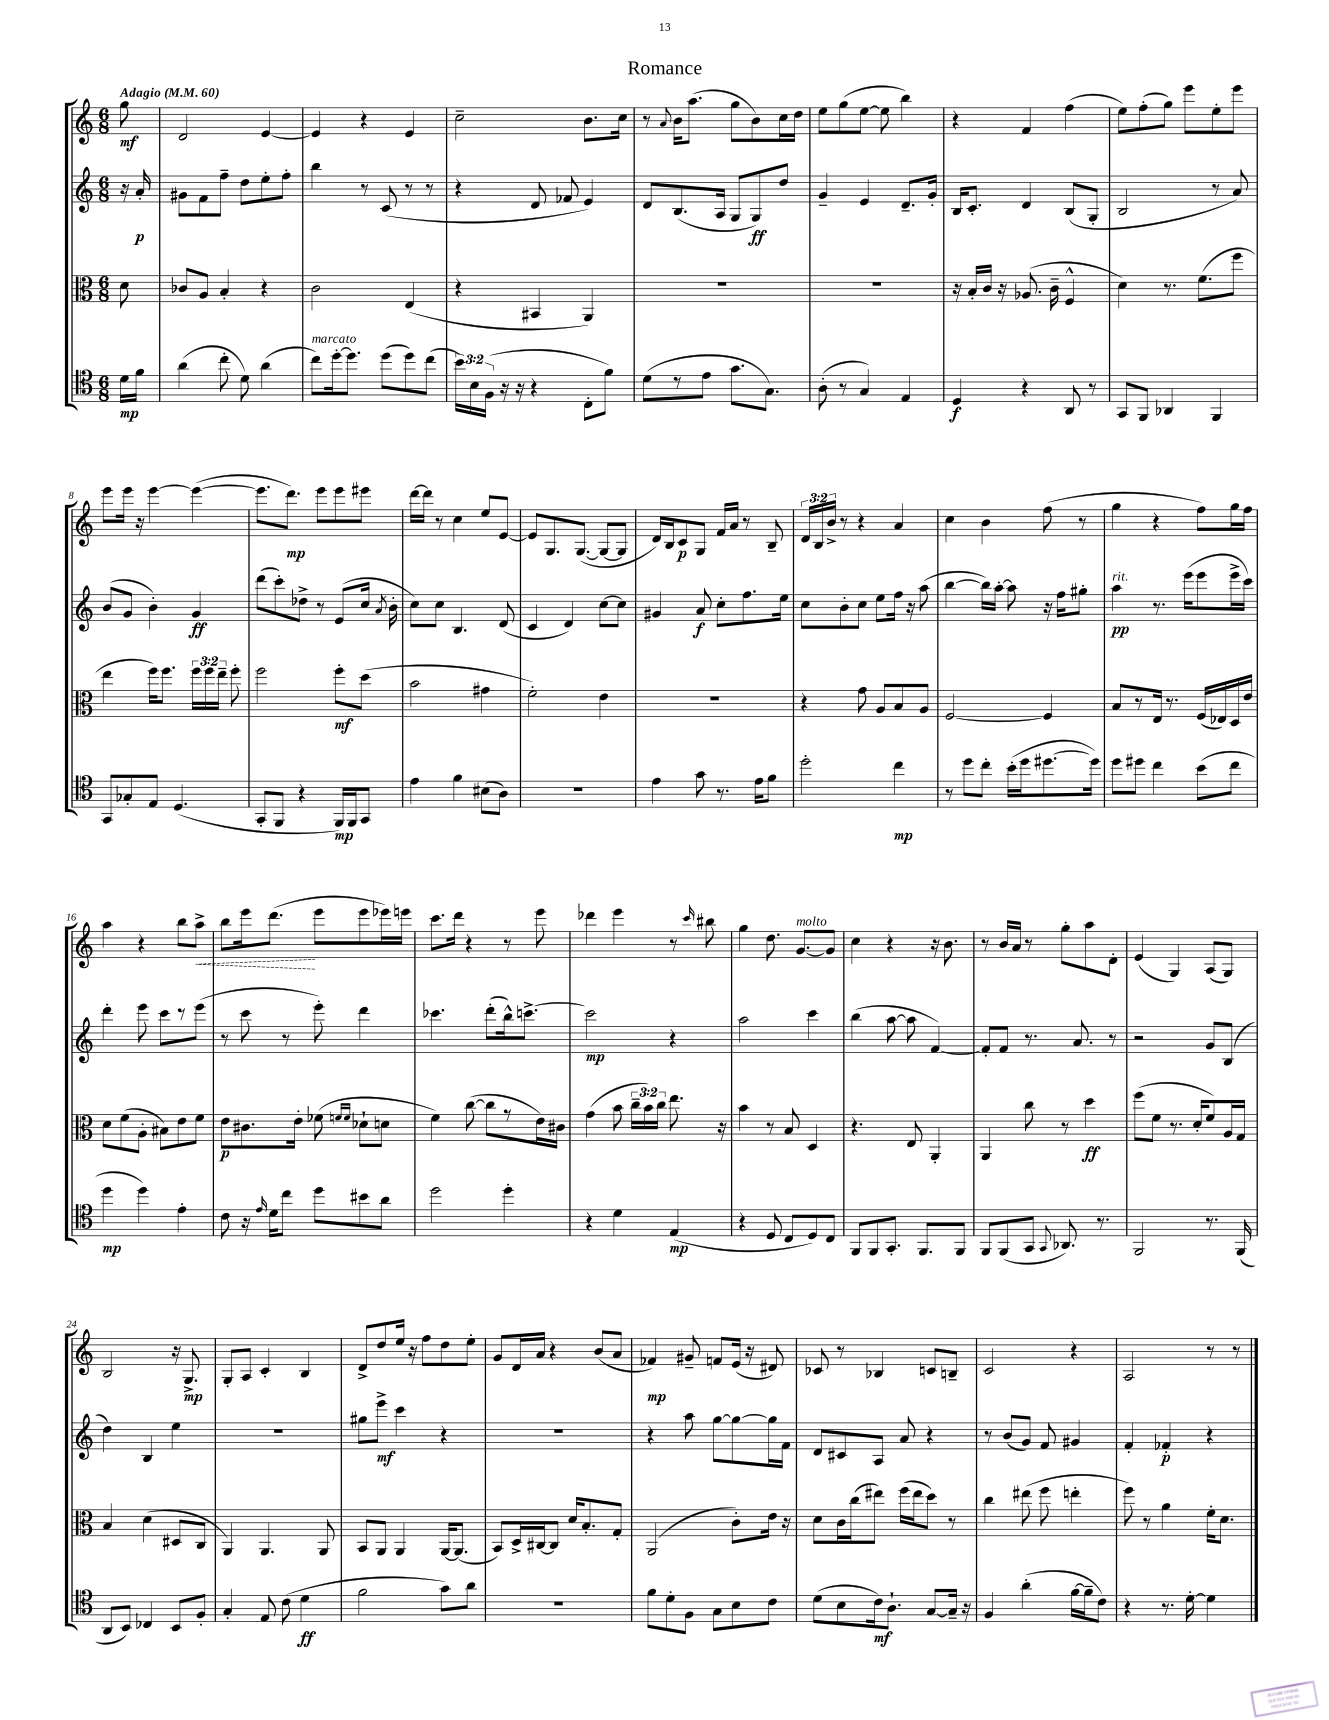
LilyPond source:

\header { title = "Romance" }
<<
\new StaffGroup <<
\new Staff = "s0" {
    \clef treble \key c \major \numericTimeSignature \time 6/8 \override Staff.TupletNumber.text = #tuplet-number::calc-fraction-text \partial 8 \tempo "Adagio" 4 = 60
    \autoBeamOff g''8\mf |
    d'2 e'4~ |
    e'4 r4 e'4 |
    c''2-- b'8.[ c''16] |
    r8 \appoggiatura { a'8 } b'16[ a''8.]( g''8[ b'8) c''16 d''16] |
    e''8[ g''8( e''8]~ e''8 b''4) |
    r4 f'4 f''4( |
    e''8[) f''8-.( g''8]) e'''8[ e''8-. e'''8] |
    e'''8[ e'''16] r16 e'''4~ e'''4~( |
    e'''8.[ d'''8.]\mp) e'''8[ e'''8 eis'''8] |
    d'''16[~ d'''16] r8 c''4 e''8[ e'8]~ |
    e'8[ g8. g8.]~( g8[~ g8] |
    d'16[) b16 c'8\p g8] f'16[ a'16] r8 b8-- |
    \tuplet 3/2 { d'16[ b16 b'16]-> } r8 r4 a'4 |
    c''4 b'4 f''8( r8 |
    g''4 r4 f''8[) g''16 f''16] |
    a''4 r4 b''8[ \once \override Hairpin.style = #'dashed-line a''8]->\< |
    b''8[ e'''16 d'''8.]\!( e'''8[ e'''8 ees'''16) e'''16] |
    c'''8.[ d'''16] r4 r8 e'''8 |
    des'''4 e'''4 r8 \grace { c'''16 } bis''8 |
    g''4 d''8. g'8.[~^\markup { \italic "molto" } g'8] |
    c''4 r4 r16 b'8. |
    r8 b'16[ a'16] r8 g''8[-. a''8 d'8]-. |
    e'4( g4) a8[( g8]) |
    b2 r16 g8.->\mp |
    g8[-. a8] c'4-. b4 |
    d'8[-> d''8 e''16] r16 f''8[ d''8 e''8]-. |
    g'8[ d'16 a'16] r4 b'8[( a'8] |
    fes'4\mp) gis'8-- f'8[ e'16]( r16 dis'8) |
    ces'8 r8 bes4 c'8[ b8]-- |
    c'2 r4 |
    a2 r8 r8 \bar "|." |
}
\new Staff = "s1" {
    \clef treble \key c \major \numericTimeSignature \time 6/8 \partial 8
    \autoBeamOff r16 a'16-.\p |
    gis'8[ f'8 f''8]-- d''8[ e''8-. f''8]-. |
    b''4 r8 c'8( r8 r8 |
    r4 d'8 fes'8 e'4) |
    d'8[ b8.( a16] g8[ g8\ff) d''8] |
    g'4-- e'4 d'8.[-- g'16]-. |
    b16[ c'8.]-. d'4 b8[( g8]-. |
    b2 r8 a'8) |
    b'8[( g'8] b'4-.) g'4\ff |
    d'''8[( c'''8-.) des''8]-> r8 e'8[( c''16] \acciaccatura { a'8 } b'16-. |
    c''8[) c''8] b4. d'8( |
    c'4 d'4) c''8[~ c''8] |
    gis'4 a'8\f c''8[-. f''8. e''16] |
    c''8[ b'8-. c''8] e''8[ f''16] r16 a''8( |
    b''4~ b''16[) a''16]~-. a''8 r16 f''16[ gis''8]-. |
    a''4\pp^\markup { \italic "rit." } r8. e'''16[( e'''8 e'''16-> c'''16]) |
    d'''4-. e'''8 c'''8[ r8 e'''8]( |
    r8 c'''8 r8 e'''8-.) d'''4 |
    ces'''4. d'''8[-.( b''16-^) c'''8.]~-> |
    c'''2\mp r4 |
    a''2 c'''4 |
    b''4( a''8~ a''8 f'4~) |
    f'8[-. f'8] r8. a'8. r8 |
    r2 g'8[ b8]( |
    d''4) b4 e''4 |
    R2. |
    gis''8[ e'''8]->\mf c'''4 r4 |
    r2. |
    r4 a''8 g''8[~ g''8~ g''16 f'16] |
    d'8[ cis'8 a8] a'8 r4 |
    r8 b'8[( g'8]) f'8 gis'4 |
    f'4-. fes'4-.\p r4 \bar "|." |
}
\new Staff = "s2" {
    \clef alto \key c \major \numericTimeSignature \time 6/8 \override Staff.TupletNumber.text = #tuplet-number::calc-fraction-text \partial 8
    \autoBeamOff d'8 |
    ces'8[ a8] b4-. r4 |
    c'2 e4( |
    r4 bis,4 a,4) |
    R2. |
    R2. |
    r16 b16[-. c'16] r16 aes8.( c'16-- f4-^ |
    d'4) r8. f'8.[( f''8] |
    e''4 f''16[) f''8.] \tuplet 3/2 { f''16[ f''16 e''16]-- } f''8-. |
    f''2 f''8[-.\mf d''8]( |
    b'2 gis'4 |
    f'2-.) e'4 |
    R2. |
    r4 g'8 a8[ b8 a8] |
    f2~ f4 |
    b8[ r8 e16] r8. f16[( ees16) d16 e'16] |
    d'8[ f'8( a8]-. bis8[) e'8 f'8] |
    e'8[\p cis'8. e'16]-. fes'8( \grace { f'16[ f'16] } des'8[-! d'8] |
    f'4) c''8~( c''8[ r8 e'16) cis'16] |
    g'4( b'8 \tuplet 3/2 { c''16[-- b'16) c''16] } e''8. r16 |
    b'4 r8 b8 d4 |
    r4. e8 a,4-. |
    a,4 c''8 r8 d''4\ff |
    f''8[( f'8] r8. d'16[-. f'8) a16 g16] |
    b4 d'4( dis8[ c8] |
    a,4) a,4. a,8 |
    b,8[ a,8] a,4 a,16[~ a,8.]( |
    b,8[) d16-> cis16~ cis8] d'16[ b8.-. g8]-. |
    a,2( c'8[-.) e'16] r16 |
    d'8[ c'16 c''16( eis''8]) f''16[( eis''16 d''8]) r8 |
    c''4 eis''8( f''8 e''4-. |
    f''8) r8 a'4 f'16[-. d'8.] \bar "|." |
}
\new Staff = "s3" {
    \clef tenor \key c \major \numericTimeSignature \time 6/8 \override Staff.TupletNumber.text = #tuplet-number::calc-fraction-text \partial 8
    \autoBeamOff d'16[\mp f'16] |
    a'4( c''8-. d'8) a'4( |
    c''8[^\markup { \italic "marcato" }) d''16~-. d''8.] d''8[( d''8) c''8]( |
    \tuplet 3/2 { b'16[) b16 f16]( } r16 r16 r4 c8[-. f'8]) |
    d'8[( r8 e'8] g'8.[ g8.]) |
    a8-.( r8 g4) e4 |
    d4\f r4 a,8 r8 |
    g,8[ f,8] aes,4 f,4 |
    g,8[ ges8-. e8] d4.( |
    g,8[-. f,8] r4 f,16[\mp) f,16 g,8] |
    e'4 f'4 bis8[( a8]) |
    R2. |
    e'4 g'8 r8. e'16[ f'8] |
    d''2-. c''4\mp |
    r8 d''8[ c''8]-. b'16[-.( d''16 dis''8.~ dis''16]) |
    d''8[ dis''8] c''4 b'8[( c''8] |
    d''4\mp d''4) e'4-. |
    c'8 r16 \grace { e'16 } d'16[ c''8] d''8[ bis'8 a'8] |
    d''2 d''4-. |
    r4 d'4 e4\mp( |
    r4 d8 c8[ d8) c8] |
    f,8[ f,8 g,8.]-. f,8.[ f,8] |
    f,8[ f,8( g,8] \appoggiatura { g,8 } aes,8.) r8. |
    f,2 r8. f,16( |
    a,8[ b,8]) ces4 b,8[ f8]-. |
    g4-. e8 c'8( d'4\ff |
    f'2 g'8[) a'8] |
    R2. |
    f'8[ d'8-. f8] g8[ b8 c'8] |
    d'8[( b8 c'16\mf) a8.]-! g8[~ g16]-- r16 |
    f4 a'4-.( f'16[~ f'16-- c'8]) |
    r4 r8. d'16~-. d'4 \bar "|." |
}
>>
>>
